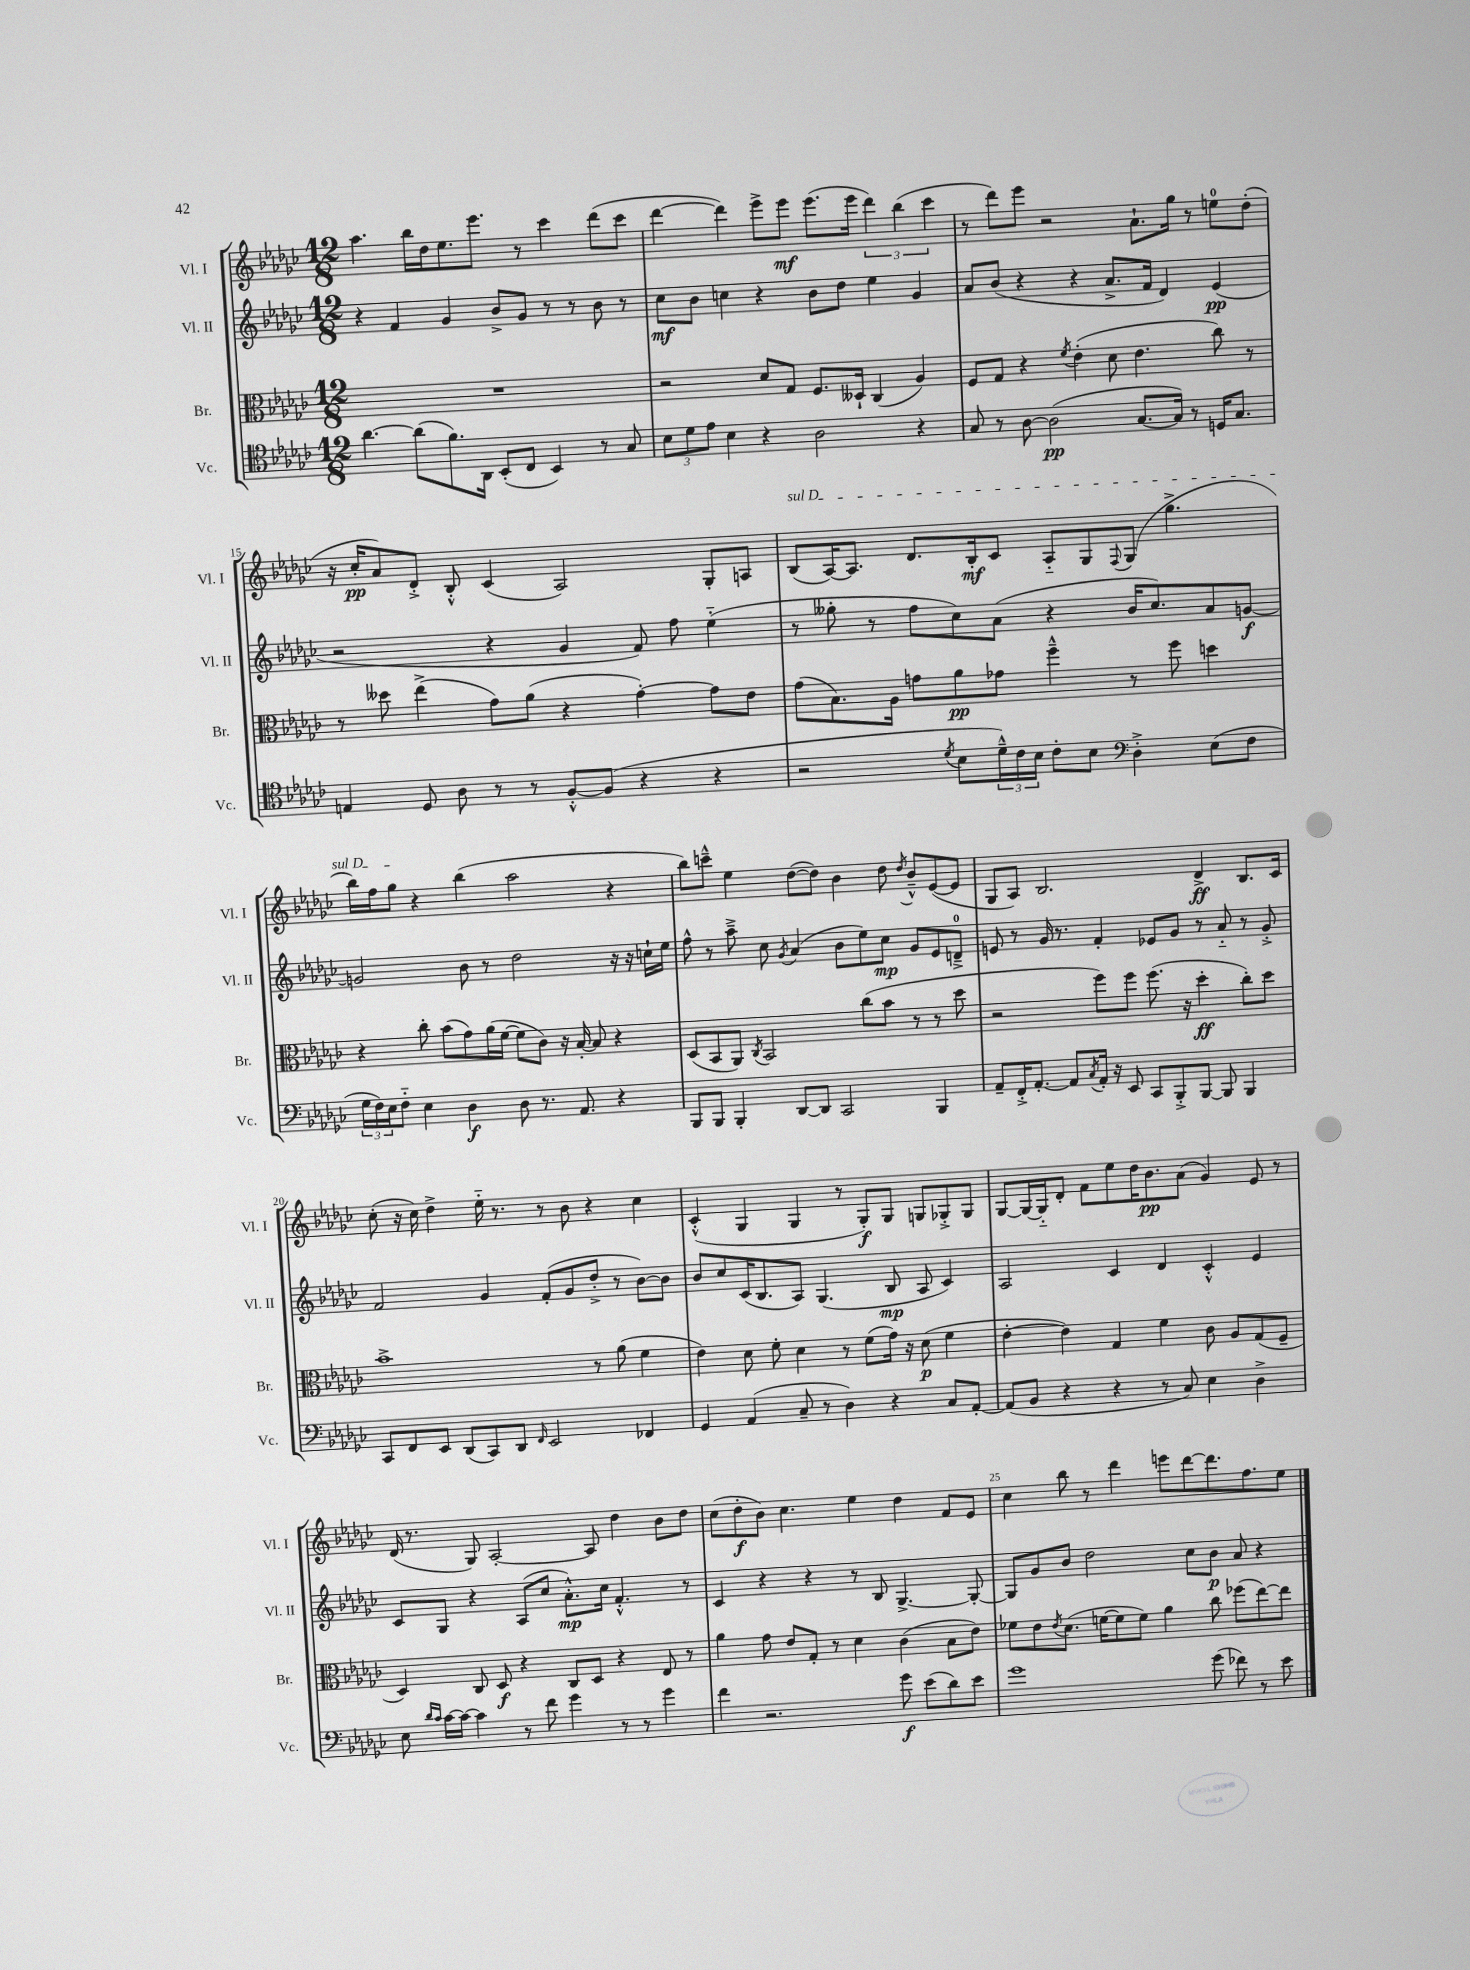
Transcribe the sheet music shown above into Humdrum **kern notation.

**kern	**kern	**kern	**kern
*staff4	*staff3	*staff2	*staff1
*clefC4	*clefC3	*clefG2	*clefG2
*k[b-e-a-d-g-c-]	*k[b-e-a-d-g-c-]	*k[b-e-a-d-g-c-]	*k[b-e-a-d-g-c-]
*M12/8	*M12/8	*M12/8	*M12/8
[4.a-	1.r	4r	4.aa-
.	.	4f	.
(8a-]	.	.	16bb-
.	.	.	16dd-
8.f)	.	4g-	8.ee-
16AA-	.	.	8.eee-
(8BB-'	.	8b-^	.
8C-	.	8g-	8r
4BB-)	.	8r	4ccc-
.	.	8r	.
8r	.	8b-	(8ddd-
8G-	.	8r	8ccc-
=	=	=	=
12B-	2r	8cc-	[4ddd-
12d-	.	.	.
.	.	8b-	.
12e-	.	.	.
4B-	.	4cc	4ddd-])
4r	8d-	4r	8eee-^
.	8G-	.	8eee-
2A-	8.F	8b-	(8.eee-
.	.	8dd-	.
.	16D--`	.	16eee-
.	(4C-	4ee-	6ddd-)
.	.	.	(6bb-
4r	4A-)	4g-	.
.	.	.	6ccc-
=	=	=	=
8G-	8F	8a-	8r
8r	8G-	(8b-	8ddd-)
[8A-	4r	4r	8eee-
(2A-]	.	.	2r
.	8qf	.	.
.	(4e-'	4r	.
.	8d-	8.a-^	.
[8.G-	4.e-	.	8.a-`
.	.	16f	.
.	.	4d-)	.
16G-])	.	.	16gg-
8r	.	.	8r
16D	8cc-)	(4e-	8ee
8.G-	.	.	.
.	8r	.	(8dd-'
=	=	=	=
4E	8r	2r	16r
.	.	.	16cc-'
.	8dd--	.	8a-)
8D-	(4ee-^	.	8d-'^
8A-	.	.	8B-'^^
8r	8g-)	4r	(4c-
8r	(8a-	.	.
[8F'^^	4r	4g-	2A-)
(8F]	.	.	.
4r	[4g-')	8f)	.
.	.	8ff	.
4r	8g-]	(4ee-'~	8G-'
.	8e-	.	8A
=	=	=	=
2r	(8g-	8r	(8B-
.	8.B-)	8gg--'	[16A-)
.	.	.	8.A-]
.	.	8r	.
.	16A-	.	.
.	8g	8ff	8.d-
8qd-	.	.	.
8B-	8a-	8cc-)	.
.	.	.	16B-'
24d-~^^)	8g-	(8a-	8c-
24c-	.	.	.
24B-	.	.	.
8c-'	4ff~^^	4r	8A-'~
8B-	.	.	8G-
*clefF4	*	*	*
.	.	.	8qqF
4D-'^	8r	16b-	(8G-
.	.	8.cc-)	.
.	8ff	.	4.gg-^
(8E-	4dd	8a-	.
8F	.	[8g	.
=	=	=	=
24G-	4r	2g]	16bb-)
24F)	.	.	.
.	.	.	16ff
24E-	.	.	.
8F'~	.	.	8gg-
4E-	8cc-'	.	4r
.	(8b-	.	.
4D-	8g-)	8b-	(4bb-
.	(16a-	8r	.
.	[16f	.	.
8D-	8f]	2dd-	2aa-
8.r	8c-)	.	.
.	16r	.	.
8.AA-	[16B-'	.	.
.	8B-]	.	.
4r	4r	16r	4r
.	.	16r	.
.	.	16cc`	.
.	.	16ee-	.
=	=	=	=
8BBB-	(8D-	8ff^^	8bb-)
8BBB-	8BB-	8r	8ccc~^^
4BBB-'	8AA-)	8aa-~^	4ee-
.	8qC-	.	.
.	2BB-	8cc-	.
.	.	8qg-	.
[8DD-	.	(4a-	([8dd-
8DD-]	.	.	8dd-])
2CC-	.	8b-	4b-
.	(8cc-	8ee-)	.
.	8b-	8cc-	8dd-
.	.	.	8qdd-
.	8r	8g-	8b-~^^
4BBB-	8r	8e-	([8e-
.	8dd-	8d~^	8e-]
=	=	=	=
8AA-~	2r	8e	8G-
16FF'^	.	8r	8A-)
[8.AA-'	.	.	.
.	.	16g-	2.B-
.	.	8.r	.
8AA-]	.	.	.
8qC-	.	.	.
16AA-'	8ff)	4f'	.
16r	.	.	.
8EE-	8ff	.	.
8CC-	(8.ff	8e-	.
8BBB-'^	.	8g-	.
.	16r	.	.
[8BBB-	4dd-'	8r	4d-^
8BBB-]	.	8a-'~	.
4BBB-	8cc-')	8r	8.B-
.	8dd-	8g-'^	.
.	.	.	16c-
=	=	=	=
8CC-	1b-^	2f	(8cc-'
8FF	.	.	16r
.	.	.	16cc-)
8EE-	.	.	4dd-^
(8DD-	.	.	.
8CC-)	.	4g-	16ee-'~
.	.	.	8.r
8DD-	.	.	.
16qqFF	.	.	.
2EE-	.	(8f'	8r
.	.	8g-	8b-
.	8r	8dd-'^	4r
.	(8a-	8r	.
4FF-	4f	[8b-)	4cc-
.	.	8b-]	.
=	=	=	=
4GG-	4e-)	8b-	(4c-'^^
.	.	8cc-	.
(4AA-	8d-	(16c-	4G-
.	.	8.B-	.
.	8f'	.	.
8C-~	4d-	8A-)	4G-
8r	.	(4.G-	.
4D-)	8r	.	8r
.	(8f	.	8G-')
4r	16g-)	8B-	8G-
.	16r	.	.
.	(8d-	8A-	8G
8C-	4f	4c-)	8G-'^
[8AA-'	.	.	8G-
=	=	=	=
(8AA-]	[4e-'	2A-	[8G-
8BB-	.	.	16G-_
.	.	.	16G-'~]
4r	4e-])	.	8d-'
.	.	.	8f
4r	4G-	4c-	8ee-
.	.	.	16dd-
.	.	.	8.b-
8r	4f	4d-	.
8C-)	.	.	(8a-
4E-	8c-	4c-'^^	4g-)
.	8A-	.	.
4D-^	(8G-	4e-	8e-
.	8F~	.	8r
=	=	=	=
8E-	4D-)	8c-	(16d-
.	.	.	8.r
16qqd-	.	.	.
16qqc-	.	.	.
[16c-	.	8G-	.
16c-_	.	.	.
4c-]	8C-	4r	8G-)
.	8D-	.	[2A-'
8r	4r	(8A-	.
8f	.	8cc-	.
4g-	8C-	8.a-'^^)	.
.	8D-	.	8A-]
.	.	16cc-	.
8r	4r	4.f'^^	4dd-
8r	.	.	.
4g-	8E-	.	8b-
.	8r	8r	8dd-
=	=	=	=
4f	4a-	4c-	(8cc-
.	.	.	8dd-'
2.r	8g-	4r	8b-)
.	8e-	.	4.cc-
.	8G-'	4r	.
.	8r	.	.
.	4d-	8r	4ee-
.	.	8B-	.
8g-	(4c-	[4.G-^	4dd-
(8e-	.	.	.
8d-)	8B-	.	8f
8e-	8e-)	8G-'_	8e-
=	=	=	=
1g-	8f-	8G-]	4cc-
.	8e-	8g-	.
.	8qe-	.	.
.	(8.d-	8b-	8bb-
.	.	2dd-	8r
.	[16f	.	.
.	8f]	.	4ddd-
.	8f)	.	.
.	4a-	.	8eee
.	.	8cc-	[8ddd-
(8g-	8cc-	8b-	8.ddd-]
8f-)	(8ff-	8a-	.
.	.	.	8.ff
8r	[8ee-)	4r	.
8e-	8ee-]	.	8ee-
==	==	==	==
*-	*-	*-	*-
